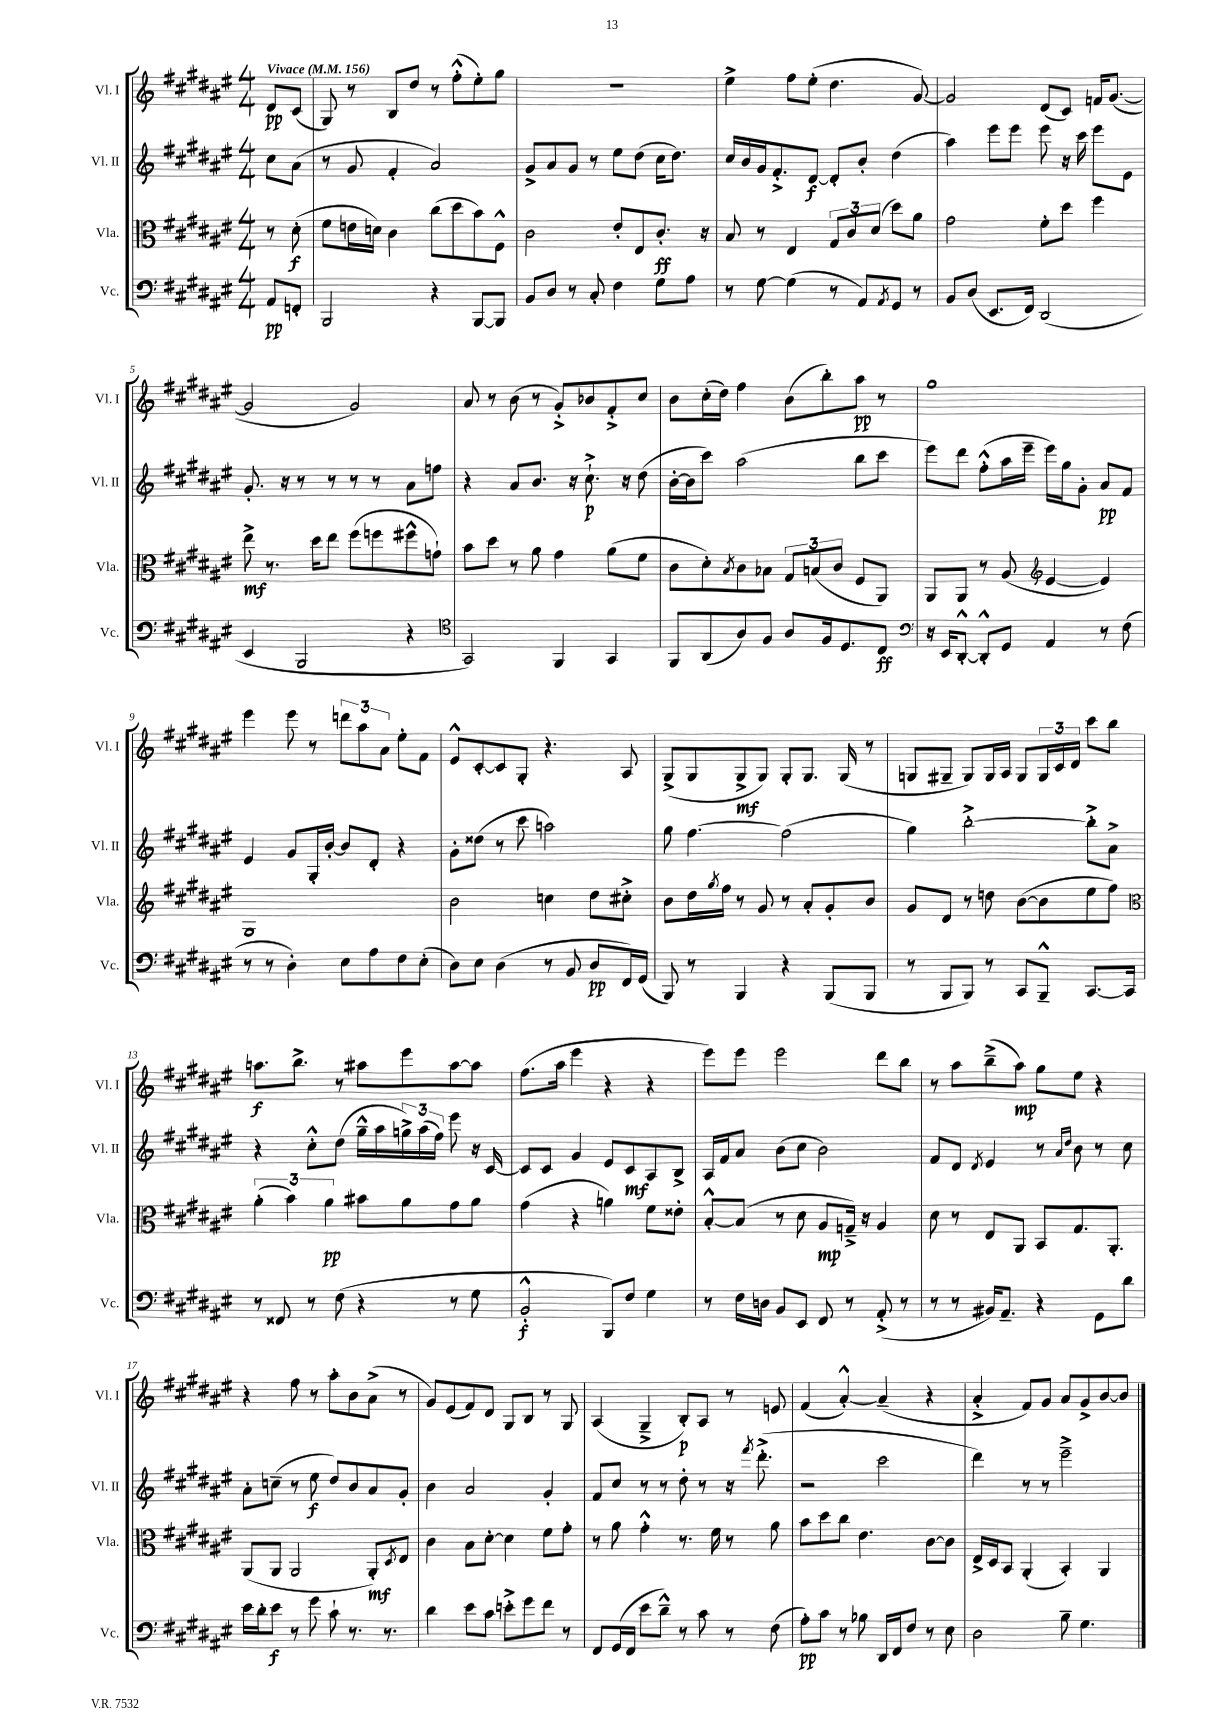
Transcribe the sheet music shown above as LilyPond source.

<<
\new StaffGroup <<
\new Staff = "s0" \with { instrumentName = "Vl. I" shortInstrumentName = "Vl. I" } {
    \clef treble \key fis \major \numericTimeSignature \time 4/4 \partial 4 \tempo "Vivace" 4 = 156
    dis'8\pp cis'8( |
    gis8) r8 b8 dis''8 r8 fis''8-.-^( eis''8-.) gis''8 |
    r1 |
    eis''4-> fis''8 eis''8-.( dis''4. gis'8~) |
    gis'2 dis'8( cis'8) f'16 gis'8.~( |
    gis'2 gis'2) |
    ais'8 r8 b'8( r8 gis'8-.->) bes'8 fis'8-.-> cis''8 |
    b'8 cis''16-.( dis''16) fis''4 b'8( b''8-.) ais''8\pp r8 |
    gis''1 |
    eis'''4 eis'''8 r8 \tuplet 3/2 { d'''8 ais''8 ais'8 } eis''8-. fis'8 |
    eis'8-^ cis'8~-. cis'8 gis8-. r4. ais8 |
    gis8->( gis8 gis8->\mf gis8) gis8-. gis8. gis16( r8 |
    g8 gis8-- gis8) gis16 ais16 gis8 \tuplet 3/2 { gis16 cis'16 dis'16 } cis'''8 b''8 |
    a''8.\f b''8.-> r8 ais''8 eis'''8 ais''8~ ais''8 |
    fis''8.( ais''16 eis'''4 r4 r4 |
    eis'''8) eis'''8 eis'''2 dis'''8 b''8 |
    r8 ais''8 b''8--->( ais''8\mp) gis''8 eis''8 r4 |
    r4 fis''8 r8 ais''8-. b'8 ais'8->( r8 |
    gis'8) eis'8( fis'8) dis'8 gis8 b8 r8 gis8 |
    ais4( gis4---> b8-.\p) ais8 r8 e'8 |
    fis'4( ais'4~-.-^) ais'4--( r4 |
    ais'4-.-> fis'8) gis'8 ais'8 gis'8-> b'8~ b'8 \bar "|." |
}
\new Staff = "s1" \with { instrumentName = "Vl. II" shortInstrumentName = "Vl. II" } {
    \clef treble \key fis \major \numericTimeSignature \time 4/4 \partial 4
    cis''8 ais'8( |
    r8 gis'8 fis'4-. ais'2) |
    gis'8-> ais'8 gis'8 r8 eis''8 dis''8( cis''16 dis''8.) |
    cis''16 b'16 gis'16 fis'8.-.-> dis'8~\f dis'8-. b'8-. dis''4( |
    ais''4) eis'''8 eis'''8 eis'''8 r16 cis'''16 eis'''8 eis'8 |
    gis'8.-. r16 r8 r8 r8 r8 ais'8 f''8 |
    r4 ais'8 b'8. r16 cis''8.-!->\p r16 dis''8( |
    b'16~-. b'16 cis'''8) ais''2( b''8 cis'''8 |
    eis'''8) dis'''8 fis''8-.-^( ais''16 eis'''16-- eis'''16) gis''16 gis'8-. ais'8\pp fis'8 |
    eis'4 gis'8 gis16-. b'16~-. b'8 dis'8-. r4 |
    gis'8-. disis''8( r8 cis'''8 a''2) |
    gis''8 fis''4.~ fis''2( |
    gis''4) b''2~-.-> b''8-.-> ais'8-> |
    r4 cis''8-.-^ dis''8( gis''16---^ ais''16 \tuplet 3/2 { g''16->) ais''16( fis''16) } eis'''8 r16 cis'16~ |
    cis'8 cis'8 gis'4 eis'8 cis'8\mf ais8 b8-> |
    ais16 fis'16 ais'8 b'8( cis''8 b'2) |
    fis'8 dis'8 \acciaccatura { dis'8 } eis'4 r8 \grace { ais'16 dis''16 } b'8 r8 cis''8 |
    ais'8-. c''8--( r8 eis''8\f dis''8) b'8 ais'8 gis'8-. |
    b'4 ais'2 gis'4-. |
    fis'8 cis''8 r8 r8 dis''8-. r8 r16 \acciaccatura { fis'''8 } dis'''8.-.->( |
    r2 cis'''2 |
    dis'''4) r8 r8 eis'''2---> \bar "|." |
}
\new Staff = "s2" \with { instrumentName = "Vla." shortInstrumentName = "Vla." } {
    \clef alto \key fis \major \numericTimeSignature \time 4/4 \partial 4
    r8 dis'8-.\f( |
    fis'8 e'16 d'16) cis'4 cis''8( dis''8 b'8) fis8-^ |
    cis'2 eis'8-. eis8 cis'8.-.\ff r16 |
    b8 r8 eis4 \tuplet 3/2 { gis8 cis'8 dis'8( } dis''8) ais'8 |
    gis'2 fis'8-. dis''8 fis''4 |
    eis''8->\mf r8. dis''16 eis''8 fis''8( f''8 fis''8-^ g'8-!) |
    b'8 dis''8 r8 ais'8 gis'4 ais'8( fis'8 |
    cis'8 dis'8-.) \acciaccatura { b8 } cis'8 bes8 \tuplet 3/2 { gis8 b8( cis'8 } fis8 ais,8) |
    ais,8 ais,8 r8 ais8( \clef treble eis'4~ eis'4) |
    gis1 |
    b'2 c''4 dis''8 cis''8-.-> |
    b'8 dis''16 \acciaccatura { gis''8 } fis''16 r8 gis'8 r8 ais'8-. gis'8-. b'8 |
    gis'8 dis'8 r8 d''8 b'8~( b'8 eis''8 fis''8) |
    \clef alto \tuplet 3/2 { ais'4-.( b'4) ais'4\pp } bis'8 ais'8 gis'8 ais'8 |
    gis'4( r4 a'4) fis'8 eisis'8-. |
    b8~-.-^ b8( r8 dis'8 ais8\mp g16--->) r16 ais4 |
    dis'8 r8 eis8 ais,8 b,8 gis8. ais,8.-. |
    ais,8( ais,8 ais,2 ais,8-.\mf) \acciaccatura { dis8 } eis8 |
    cis'4 b8 dis'8~-. dis'4 fis'8 gis'8-. |
    r8 ais'8 gis'4-.-^ r8. fis'16 r8 ais'8 |
    b'8 dis''8 cis''8 eis'4. cis'8~ cis'8 |
    eis16-> dis16 b,8 ais,4-.( b,4-.) ais,4 \bar "|." |
}
\new Staff = "s3" \with { instrumentName = "Vc." shortInstrumentName = "Vc." } {
    \clef bass \key fis \major \numericTimeSignature \time 4/4 \partial 4
    ais,8\pp f,8-. |
    b,,2 r4 b,,8~ b,,8 |
    b,8 dis8 r8 cis8-. fis4 gis8 ais8 |
    r8 gis8~ gis4( r8 ais,8) \acciaccatura { ais,8 } gis,8 r8 |
    b,8 dis8( eis,8. fis,16) dis,2( |
    eis,4 b,,2 r4 |
    \clef tenor gis,2) fis,4 gis,4 |
    fis,8 ais,8( ais8) fis8 ais8 fis16 dis8. cis8\ff |
    \clef bass r16 eis,16 dis,8~-.-^ dis,8-.-^ gis,8 ais,4 r8 fis8( |
    r8 r8 dis4-.) eis8 ais8 fis8 eis8-.( |
    dis8) eis8 dis4( r8 b,8 dis8\pp fis,16) gis,16( |
    b,,8) r8 b,,4 r4 b,,8( b,,8 |
    r8 b,,8 b,,8) r8 cis,8 b,,8---^ cis,8.~ cis,16 |
    r8 fisis,8 r8 fis8( r4 r8 gis8 |
    b,2-.-^\f b,,8) fis8 gis4 |
    r8 fis16 d16 b,8 eis,8 fis,8 r8 ais,8-.->( r8 |
    r8 r8 bis,16) ais,8.-- r4 gis,8 dis'8 |
    eis'16 dis'16-. eis'8\f r8 gis'8 cis'8-! r8. r8. |
    dis'4 eis'8 cis'8 e'8-.-> gis'8 fis'8 r8 |
    fis,8 gis,16( fis,16 eis'8 dis'8---^) r8 cis'8 r8 fis8( |
    ais8-.\pp) cis'8 r8 bes8 dis,16 fis,16 fis8 r8 eis8 |
    dis2 b8-- gis4. \bar "|." |
}
>>
>>
